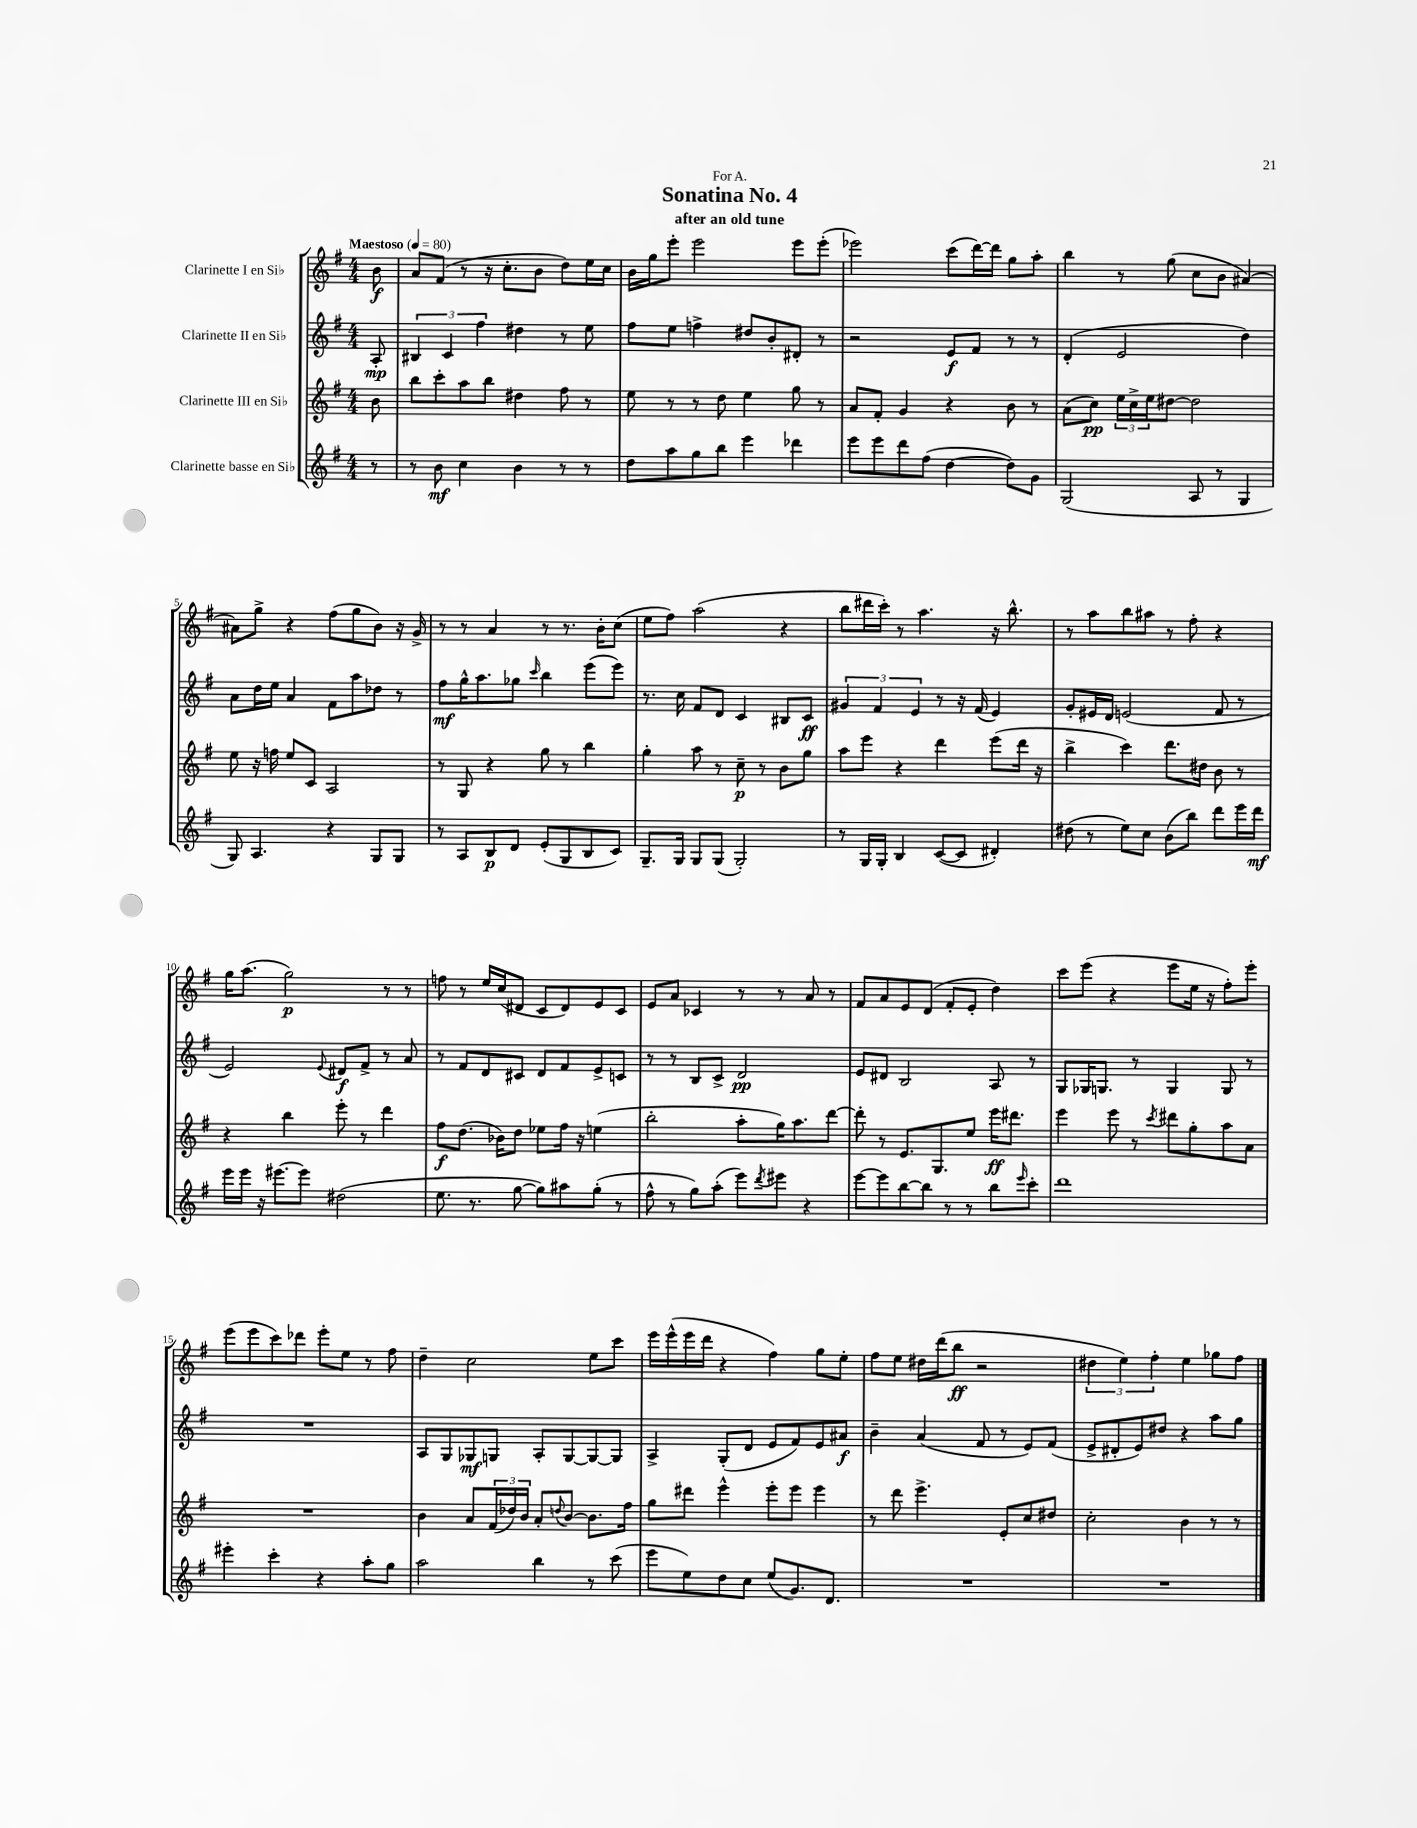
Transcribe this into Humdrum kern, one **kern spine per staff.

**kern	**dynam	**kern	**dynam	**kern	**dynam	**kern	**dynam
*part4	*part4	*part3	*part3	*part2	*part2	*part1	*part1
*staff4	*staff4	*staff3	*staff3	*staff2	*staff2	*staff1	*staff1
*I"Clarinette basse en Si♭	*	*I"Clarinette III en Si♭	*	*I"Clarinette II en Si♭	*	*I"Clarinette I en Si♭	*
*clefG2	*	*clefG2	*	*clefG2	*	*clefG2	*
*k[f#]	*	*k[f#]	*	*k[f#]	*	*k[f#]	*
*M4/4	*	*M4/4	*	*M4/4	*	*M4/4	*
*MM80	*	*MM80	*	*MM80	*	*MM80	*
=	=	=	=	=	=	=	=
!	!	!	!	!	!	!LO:TX:a:B:t=Maestoso	!
8r	.	8b\	.	8A'/	mp	8b\	f
=1	=1	=1	=1	=1	=1	=1	=1
8r	.	8bb\L	.	6B#X/	.	8a/L	.
8b\	mf	8ccc'\	.	.	.	(8f#/J	.
.	.	.	.	6c/	.	.	.
4cc\	.	8aa\	.	.	.	8r	.
.	.	.	.	6ff#\	.	.	.
.	.	8bb\J	.	.	.	16r	.
.	.	.	.	.	.	8.cc'\L	.
4b\	.	4dd#X\	.	4dd#X\	.	.	.
.	.	.	.	.	.	8b\J	.
8r	.	8ff#\	.	8r	.	8dd\L)	.
8r	.	8r	.	8ee\	.	16ee\L	.
.	.	.	.	.	.	16cc\JJ	.
=2	=2	=2	=2	=2	=2	=2	=2
8dd\L	.	8ee\	.	8ff#\L	.	16b\LL	.
.	.	.	.	.	.	16gg\J	.
8aa\	.	8r	.	8ee\J	.	8eee'\J	.
8gg\	.	8r	.	4ffn^\	.	2eee\	.
8bb\J	.	8dd\	.	.	.	.	.
4eee\	.	4ee\	.	8dd#X/L	.	.	.
.	.	.	.	8b'/	.	.	.
4ddd-X\	.	8gg\	.	8d#X'/J	.	8eee\L	.
.	.	8r	.	8r	.	(8eee'\J	.
=3	=3	=3	=3	=3	=3	=3	=3
8eee\L	.	8a/L	.	2r	.	2eee-X\)	.
8eee\	.	8f#'/J	.	.	.	.	.
8ddd\	.	4g/	.	.	.	.	.
(8ff#\J	.	.	.	.	.	.	.
[4dd\	.	4r	.	8e/L	f	(8ccc\L	.
.	.	.	.	8f#/J	.	[16ddd\L)	.
.	.	.	.	.	.	16ddd\JJ]	.
8dd\L])	.	8b\	.	8r	.	8gg\L	.
8g\J	.	8r	.	8r	.	8aa'\J	.
=4	=4	=4	=4	=4	=4	=4	=4
(2G/	.	(8a\L	.	(4d'/	.	4bb\	.
.	.	8cc\J)	pp	.	.	.	.
.	.	24ee\LL	.	2e/	.	8r	.
.	.	24cc^\	.	.	.	.	.
.	.	24ee\J	.	.	.	.	.
.	.	[8dd#X\J	.	.	.	(8gg\	.
8A/	.	2dd#\]	.	.	.	8cc\L	.
8r	.	.	.	.	.	8b\J	.
4G/	.	.	.	4dd\)	.	[4a#X/)	.
!!LO:LB:g=z
=5	=5	=5	=5	=5	=5	=5	=5
8G/)	.	8ee\	.	8a\L	.	8a#X\L]	.
4.A/	.	16r	.	16dd\L	.	8gg^\J	.
.	.	16ffn\	.	16ee\JJ	.	.	.
.	.	8ee/L	.	4a/	.	4r	.
.	.	8c/J	.	.	.	.	.
4r	.	2A/	.	8f#\L	.	(8ff#\L	.
.	.	.	.	8aa\	.	8gg\	.
8G/L	.	.	.	8dd-X\J	.	8b\J)	.
8G/J	.	.	.	8r	.	16r	.
.	.	.	.	.	.	16g^/	.
=6	=6	=6	=6	=6	=6	=6	=6
8r	.	8r	.	8ff#\L	mf	8r	.
8A/L	.	8G/	.	16gg^^\K	.	8r	.
.	.	.	.	8.aa\	.	.	.
8B/	p	4r	.	.	.	4a/	.
8d/J	.	.	.	8gg-X\J	.	.	.
.	.	.	.	16qqccc/	.	.	.
(8e'/L	.	8gg\	.	4bb\	.	8r	.
8G/	.	8r	.	.	.	8.r	.
8B/	.	4bb\	.	(8eee\L	.	.	.
.	.	.	.	.	.	16b'\KL	.
8c/J)	.	.	.	8eee\J)	.	(8cc\J	.
=7	=7	=7	=7	=7	=7	=7	=7
8.G~/L	.	4gg'\	.	8.r	.	8ee\L	.
.	.	.	.	.	.	8ff#\J)	.
16G/Jk	.	.	.	16cc\	.	.	.
8G/L	.	8aa\	.	8f#/L	.	(2aa\	.
(8G/J	.	8r	.	8d/J	.	.	.
2G'/)	.	8cc~\	p	4c/	.	.	.
.	.	8r	.	.	.	.	.
.	.	8b\L	.	8B#X/L	.	4r	.
.	.	8gg\J	.	8c/J	ff	.	.
=8	=8	=8	=8	=8	=8	=8	=8
8r	.	8aa\L	.	6g#X/	.	8bb\L	.
16G/LL	.	8eee\J	.	.	.	16ddd#X\L	.
.	.	.	.	6f#/	.	.	.
16G'/JJ	.	.	.	.	.	16ccc'\JJ)	.
4B/	.	4r	.	.	.	8r	.
.	.	.	.	6e/	.	.	.
.	.	.	.	.	.	4.aa\	.
([8c/L	.	4ddd\	.	8r	.	.	.
8c/J]	.	.	.	16r	.	.	.
.	.	.	.	(16f#/	.	.	.
4d#X'/)	.	(8eee\L	.	4e/)	.	16r	.
.	.	.	.	.	.	8.bb^^\	.
.	.	16ddd\Jk	.	.	.	.	.
.	.	16r	.	.	.	.	.
=9	=9	=9	=9	=9	=9	=9	=9
(8dd#X\	.	4bb^\	.	8g'/L	.	8r	.
8r	.	.	.	16e#X/L	.	8aa\L	.
.	.	.	.	16d/JJ	.	.	.
8ee\L)	.	4ccc\)	.	(2en/	.	8bb\	.
8cc\J	.	.	.	.	.	8aa#X\J	.
(8b\L	.	8.ddd\L	.	.	.	8r	.
8bb\J)	.	.	.	.	.	8ff#'\	.
.	.	16dd#X\Jk	.	.	.	.	.
8ddd\L	.	8b\	.	8f#/	.	4r	.
16eee\L	.	8r	.	8r	.	.	.
16ddd\JJ	mf	.	.	.	.	.	.
!!LO:LB:g=z
=10	=10	=10	=10	=10	=10	=10	=10
16eee\LL	.	4r	.	2e/)	.	16gg\KL	.
16eee\JJ	.	.	.	.	.	(8.aa\J	.
16r	.	.	.	.	.	.	.
[8.eee#X\L	.	.	.	.	.	.	.
.	.	4bb\	.	.	.	2gg\)	p
8eee#\J]	.	.	.	.	.	.	.
.	.	.	.	8qqe/	.	.	.
(2dd#X\	.	8eee'\	.	8d#X/L	f	.	.
.	.	8r	.	8f#^/J	.	.	.
.	.	4ddd\	.	8r	.	8r	.
.	.	.	.	8a/	.	8r	.
=11	=11	=11	=11	=11	=11	=11	=11
8.ee\	.	8ff#\L	f	8r	.	8ffn\	.
.	.	(8.dd\J	.	8f#/L	.	8r	.
8.r	.	.	.	.	.	.	.
.	.	.	.	8d/	.	16ee/LL	.
.	.	16b-X\KL)	.	.	.	(16cc/J	.
[8gg\	.	8dd\J	.	8c#X/J	.	8d#X/J	.
8gg\L])	.	8ee-X\L	.	8d/L	.	8c/L	.
8aa#X\	.	16ff#\Jk	.	8f#/	.	8d#/)	.
.	.	16r	.	.	.	.	.
(8gg'\J	.	(4een\	.	8e^/	.	8e/	.
8r	.	.	.	8cn/J	.	8c/J	.
=12	=12	=12	=12	=12	=12	=12	=12
8ff#^^\	.	2bb'\	.	8r	.	8e/L	.
8r	.	.	.	8r	.	8a/J	.
8gg\L)	.	.	.	8B/L	.	4c-X/	.
(8aa'\J	.	.	.	8c^/J	.	.	.
8eee\L)	.	8aa'\L	.	2d/	pp	8r	.
8qddd/	.	.	.	.	.	.	.
8eee#X\J	.	16gg\K)	.	.	.	8r	.
.	.	8.aa\	.	.	.	.	.
4r	.	.	.	.	.	8a/	.
.	.	[8ddd\J	.	.	.	8r	.
=13	=13	=13	=13	=13	=13	=13	=13
[8eee\L	.	8ddd'\]	.	8e/L	.	8f#/L	.
8eee\]	.	8r	.	8d#X/J	.	8a/	.
[8bb\	.	8.e/L	.	2B/	.	8e/	.
8bb\J]	.	.	.	.	.	(8d/J	.
.	.	8.G/	.	.	.	.	.
8r	.	.	.	.	.	8f#'/L	.
8r	.	8ee/J	.	.	.	8e'/J	.
8bb\L	.	16eee\KL	ff	8A/	.	4dd\)	.
.	.	8.ddd#X\J	.	.	.	.	.
16qqeee/	.	.	.	.	.	.	.
8ccc'\J	.	.	.	8r	.	.	.
=14	=14	=14	=14	=14	=14	=14	=14
1ddd	.	4eee\	.	8G/L	.	8ccc\L	.
.	.	.	.	16G-X/K	.	(8eee\J	.
.	.	.	.	8.Gn/J	.	.	.
.	.	8eee\	.	.	.	4r	.
.	.	8r	.	8r	.	.	.
.	.	8qccc/	.	.	.	.	.
.	.	8ddd#X\L	.	4G/	.	8eee\L	.
.	.	8gg'\	.	.	.	16ee\Jk	.
.	.	.	.	.	.	16r	.
.	.	8aa\	.	8G/	.	8ff#'\L)	.
.	.	8a\J	.	8r	.	8eee'\J	.
!!LO:LB:g=z
=15	=15	=15	=15	=15	=15	=15	=15
4eee#X'\	.	1r	.	1r	.	(8eee\L	.
.	.	.	.	.	.	8eee\	.
4ccc'\	.	.	.	.	.	8ccc\)	.
.	.	.	.	.	.	8ddd-X\J	.
4r	.	.	.	.	.	8eee'\L	.
.	.	.	.	.	.	8ee\J	.
8aa'\L	.	.	.	.	.	8r	.
8gg\J	.	.	.	.	.	8ff#\	.
=16	=16	=16	=16	=16	=16	=16	=16
2aa\	.	4b\	.	8A/L	.	4dd~\	.
.	.	.	.	8G/	.	.	.
.	.	8a/L	.	8G-X/	mf	2cc\	.
.	.	(24f#/L	.	8Gn/J	.	.	.
.	.	24dd-X/)	.	.	.	.	.
.	.	24b/JJ	.	.	.	.	.
4bb\	.	8a'/L	.	8A'/L	.	.	.
.	.	8qqddn/	.	.	.	.	.
.	.	[8b/J	.	[8G/	.	.	.
8r	.	8.b\L]	.	8G/_	.	8ee\L	.
(8ccc\	.	.	.	8G/J]	.	8ccc\J	.
.	.	16ff#\Jk	.	.	.	.	.
=17	=17	=17	=17	=17	=17	=17	=17
8eee\L	.	8gg\L	.	4A^/	.	16eee\LL	.
.	.	.	.	.	.	(16eee^^\	.
8ee\)	.	8ddd#X\J	.	.	.	16eee\	.
.	.	.	.	.	.	16ddd\JJ	.
8dd\	.	4eee^^\	.	(8G'/L	.	4r	.
8cc\J	.	.	.	8d/J	.	.	.
(8ee/L	.	8eee'\L	.	8e/L	.	4ff#\)	.
8.g/)	.	8eee\J	.	8f#/)	.	.	.
.	.	4eee\	.	8e/	.	8gg\L	.
8.d/J	.	.	.	.	.	.	.
.	.	.	.	8a#X/J	f	8ee'\J	.
=18	=18	=18	=18	=18	=18	=18	=18
1r	.	8r	.	4b~\	.	8ff#\L	.
.	.	8ddd\	.	.	.	8ee\J	.
.	.	4.eee^\	.	(4a/	.	16dd#X\LL	.
.	.	.	.	.	.	(16ddd\J	.
.	.	.	.	.	.	8bb\J	ff
.	.	.	.	8f#/	.	2r	.
.	.	8e'/L	.	8r	.	.	.
.	.	8cc/	.	8e/L)	.	.	.
.	.	8dd#X/J	.	(8f#/J	.	.	.
=19	=19	=19	=19	=19	=19	=19	=19
1r	.	2cc'\	.	8e^/L	.	6dd#X\	.
.	.	.	.	8d#X'/	.	.	.
.	.	.	.	.	.	6ee\)	.
.	.	.	.	8e/)	.	.	.
.	.	.	.	.	.	6ff#'\	.
.	.	.	.	8dd#X/J	.	.	.
.	.	4b\	.	4r	.	4ee\	.
.	.	8r	.	8aa\L	.	8gg-X\L	.
.	.	8r	.	8gg\J	.	8ff#\J	.
==	==	==	==	==	==	==	==
*-	*-	*-	*-	*-	*-	*-	*-
